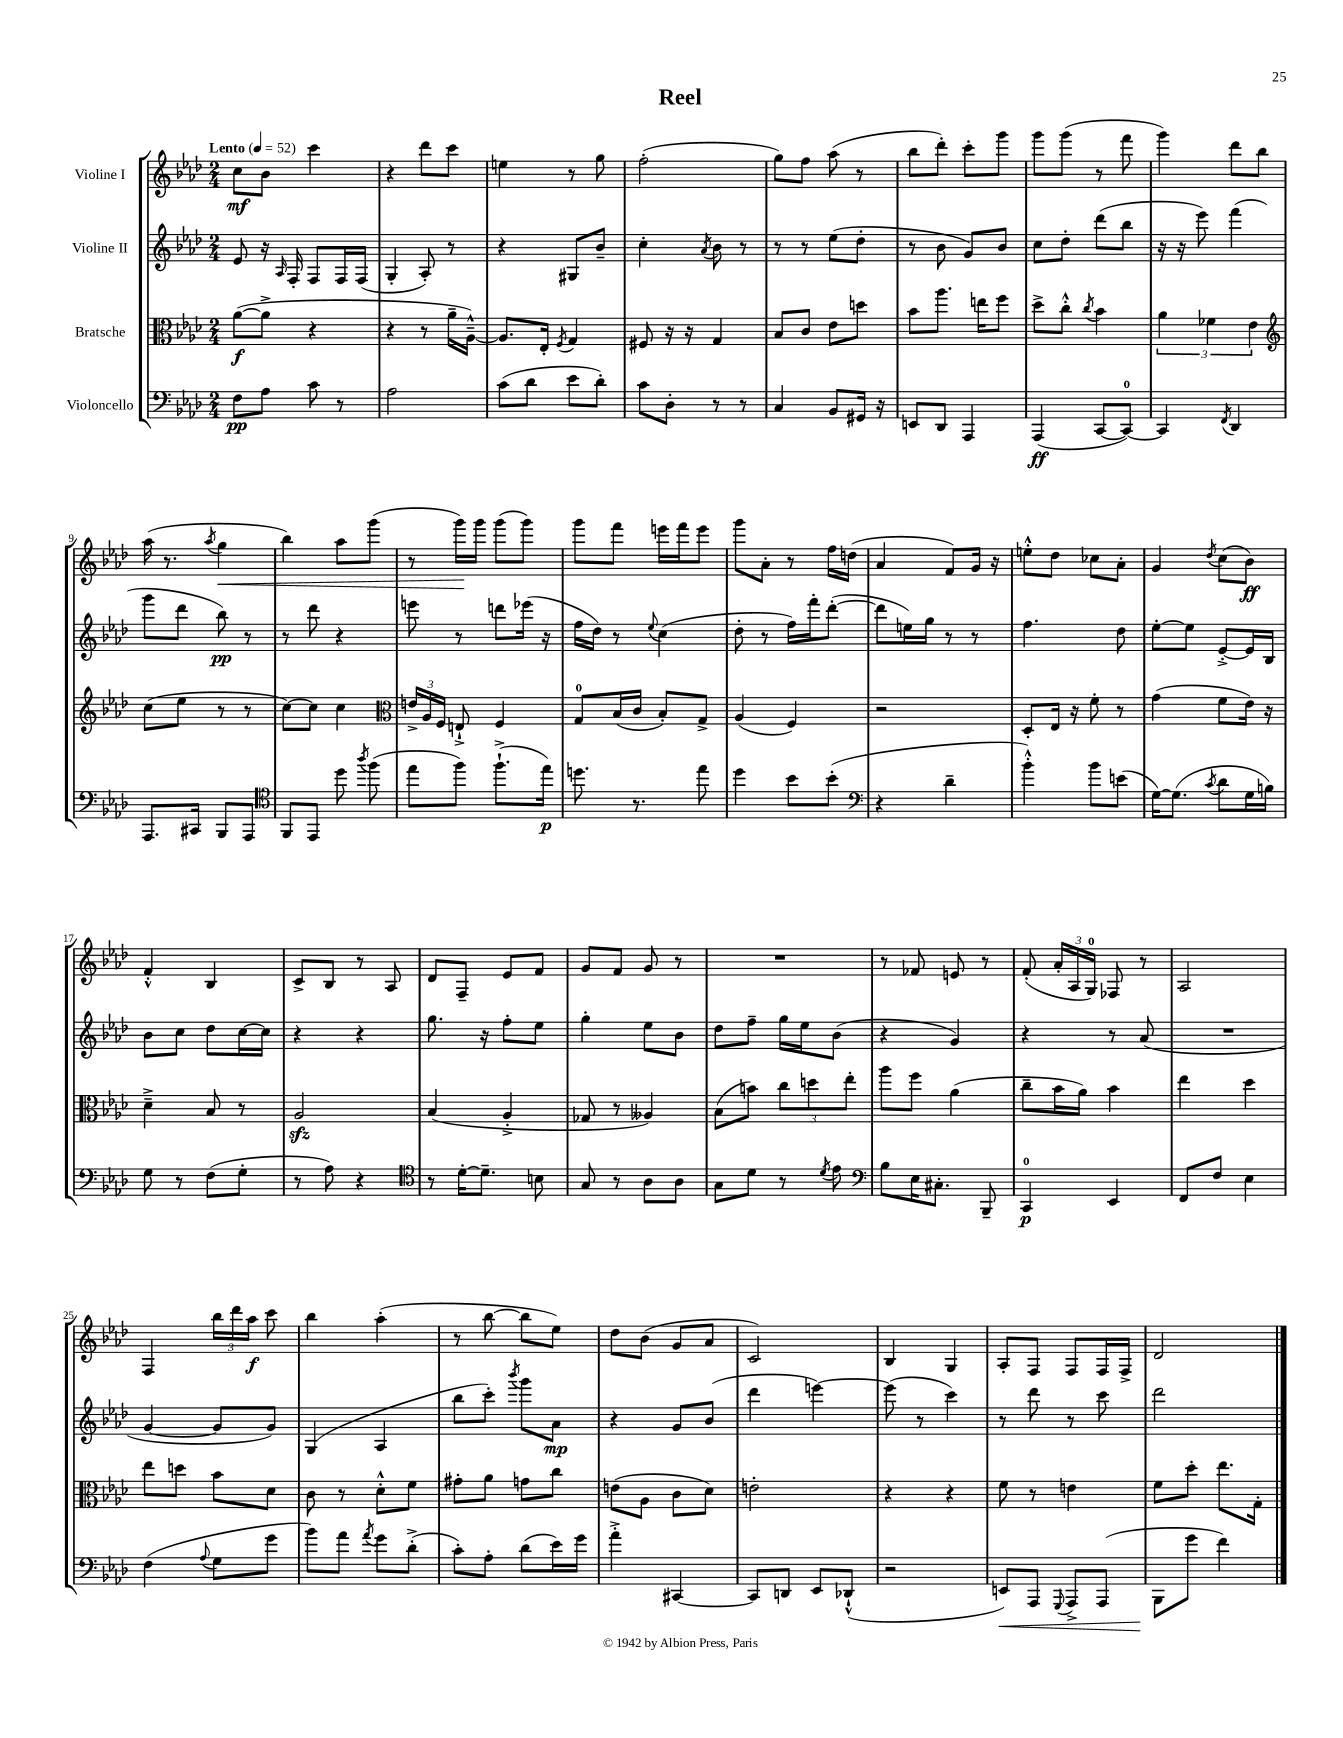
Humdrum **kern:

**kern	**dynam	**kern	**dynam	**kern	**dynam	**kern	**dynam
*part4	*part4	*part3	*part3	*part2	*part2	*part1	*part1
*staff4	*staff4	*staff3	*staff3	*staff2	*staff2	*staff1	*staff1
*I"Violoncello	*	*I"Bratsche	*	*I"Violine II	*	*I"Violine I	*
*clefF4	*	*clefC3	*	*clefG2	*	*clefG2	*
*k[b-e-a-d-]	*	*k[b-e-a-d-]	*	*k[b-e-a-d-]	*	*k[b-e-a-d-]	*
*M2/4	*	*M2/4	*	*M2/4	*	*M2/4	*
*MM52	*	*MM52	*	*MM52	*	*MM52	*
=1	=1	=1	=1	=1	=1	=1	=1
!	!	!	!	!	!	!LO:TX:a:B:t=Lento	!
8F\L	pp	([8a-\L	f	8e-/	.	8cc\L	mf
8A-\J	.	8a-^\J]	.	16r	.	8b-\J	.
.	.	.	.	16qqA-/	.	.	.
.	.	.	.	16F'/	.	.	.
8c\	.	4r	.	8F/L	.	4ccc\	.
8r	.	.	.	16F/L	.	.	.
.	.	.	.	(16F/JJ	.	.	.
=2	=2	=2	=2	=2	=2	=2	=2
2A-\	.	4r	.	4G'/	.	4r	.
.	.	8r	.	8A-'/)	.	8ddd-\L	.
.	.	16a-~\LL	.	8r	.	8ccc\J	.
.	.	[16A-~^^\JJ)	.	.	.	.	.
=3	=3	=3	=3	=3	=3	=3	=3
(8c\L	.	8.A-/L]	.	4r	.	4een\	.
8d-\J	.	.	.	.	.	.	.
.	.	16E-'/Jk	.	.	.	.	.
.	.	8qF/	.	.	.	.	.
8e-\L	.	4G/	.	8G#X/L	.	8r	.
8d-'\J)	.	.	.	8b-~/J	.	8gg\	.
=4	=4	=4	=4	=4	=4	=4	=4
8c\L	.	8F#X/	.	4cc'\	.	(2ff'\	.
8D-'\J	.	16r	.	.	.	.	.
.	.	16r	.	.	.	.	.
.	.	.	.	8qa-/	.	.	.
8r	.	4G/	.	8b-\	.	.	.
8r	.	.	.	8r	.	.	.
=5	=5	=5	=5	=5	=5	=5	=5
4C/	.	8B-/L	.	8r	.	8gg\L)	.
.	.	8c/J	.	8r	.	8ff\J	.
8BB-/L	.	8e-\L	.	(8ee-\L	.	(8aa-\	.
16GG#X/Jk	.	8ddn\J	.	8dd-'\J	.	8r	.
16r	.	.	.	.	.	.	.
=6	=6	=6	=6	=6	=6	=6	=6
8EEn/L	.	8b-\L	.	8r	.	8bb-\L	.
8DD-/J	.	8.aa-\J	.	8b-\	.	8ddd-'\J)	.
4AAA-/	.	.	.	8g/L)	.	8ccc'\L	.
.	.	16een\KL	.	.	.	.	.
.	.	8ff\J	.	8b-/J	.	8ggg\J	.
=7	=7	=7	=7	=7	=7	=7	=7
(4AAA-/	ff	8dd-^\L	.	8cc\L	.	8ggg\L	.
.	.	8cc'^^\J	.	8dd-'\J	.	(8ggg\J	.
.	.	8qcc/	.	.	.	.	.
[8CC/L	.	4b-\	.	(8ddd-\L	.	8r	.
8CC/J_)	.	.	.	8bb-\J	.	8fff\	.
=8	=8	=8	=8	=8	=8	=8	=8
4CC/]	.	6a-\	.	16r	.	4ggg\)	.
.	.	.	.	16r	.	.	.
.	.	.	.	8eee-\)	.	.	.
.	.	6f-X\	.	.	.	.	.
8qFF/	.	.	.	.	.	.	.
4DD-/	.	.	.	(4fff\	.	8ddd-\L	.
.	.	6e-\	.	.	.	.	.
.	.	.	.	.	.	8bb-\J	.
!!LO:LB:g=z
=9	=9	=9	=9	=9	=9	=9	=9
*	*	*clefG2	*	*	*	*	*
8.AAA-/L	.	(8cc\L	.	8ggg\L	.	(16aa-\	.
.	.	.	.	.	.	8.r	.
.	.	8ee-\J	.	8ddd-\J	.	.	.
16CC#X/Jk	.	.	.	.	.	.	.
.	.	.	.	.	.	8qaa-/	.
!	!	!	!	!	!	!	!LO:HP:b
8BBB-/L	.	8r	.	8bb-\)	pp	4gg\	<
8AAA-/J	.	8r	.	8r	.	.	.
=10	=10	=10	=10	=10	=10	=10	=10
*clefC4	*	*	*	*	*	*	*
8FF/L	.	[8cc\L)	.	8r	.	4bb-\)	.
8EE-/J	.	8cc\J]	.	8ddd-\	.	.	.
8dd-\	.	4cc\	.	4r	.	8aa-\L	.
8qaa-/	.	.	.	.	.	.	.
(8ff\	.	.	.	.	.	(8ggg\J	.
=11	=11	=11	=11	=11	=11	=11	=11
*	*	*clefC3	*	*	*	*	*
8ee-\L	.	24en^/LL	.	8eeen\	.	8r	.
.	.	24A-/	.	.	.	.	.
.	.	24F/JJ	.	.	.	.	.
8ff\J)	.	8En`^/	.	8r	.	16ggg\LL)	.
.	.	.	.	.	.	16ggg\JJ	[
(8.ff`^\L	.	4F/	.	8dddn\L	.	(8ggg\L	.
.	.	.	.	(16eee-X\Jk	.	8ggg\J)	.
16ee-\Jk)	p	.	.	16r	.	.	.
=12	=12	=12	=12	=12	=12	=12	=12
8.ddn\	.	8G/L	.	16ff\LL	.	8ggg\L	.
.	.	.	.	16dd-\JJ)	.	.	.
.	.	(16B-/L	.	8r	.	8fff\J	.
8.r	.	16c/JJ	.	.	.	.	.
.	.	.	.	8qqee-/	.	.	.
.	.	8B-'/L)	.	(4cc\	.	16eeen\LL	.
.	.	.	.	.	.	16fff\J	.
8ee-\	.	8G^/J	.	.	.	8eee\J	.
=13	=13	=13	=13	=13	=13	=13	=13
4dd-\	.	(4A-/	.	8dd-'\	.	8ggg\L	.
.	.	.	.	8r	.	8a-'\J	.
8b-\L	.	4F/)	.	16ff\LL)	.	8r	.
.	.	.	.	16fff'\J	.	.	.
(8b-'\J	.	.	.	([8ddd-'\J	.	16ff\LL	.
.	.	.	.	.	.	(16ddn\JJ	.
=14	=14	=14	=14	=14	=14	=14	=14
*clefF4	*	*	*	*	*	*	*
4r	.	2r	.	8ddd-\L]	.	4a-/	.
.	.	.	.	16een\L)	.	.	.
.	.	.	.	16gg\JJ	.	.	.
4d-~\	.	.	.	8r	.	8f/L)	.
.	.	.	.	8r	.	16g/Jk	.
.	.	.	.	.	.	16r	.
=15	=15	=15	=15	=15	=15	=15	=15
4b-'^^\)	.	8D-'/L	.	4.ff\	.	8een'^^\L	.
.	.	16E-/Jk	.	.	.	8dd-\J	.
.	.	16r	.	.	.	.	.
8b-\L	.	8f'\	.	.	.	8cc-X\L	.
(8en\J	.	8r	.	8dd-\	.	8a-'\J	.
=16	=16	=16	=16	=16	=16	=16	=16
[16G\KL)	.	(4g\	.	[8ee-'\L	.	4g/	.
(8.G\J]	.	.	.	.	.	.	.
.	.	.	.	8ee-\J]	.	.	.
8qc/	.	.	.	.	.	8qdd-/	.
8d-\L	.	8f\L	.	[8e-'^/L	.	(8cc\L	.
16G\L	.	16e-\Jk)	.	16e-/L]	.	8b-\J)	ff
16Bn\JJ)	.	16r	.	16B-/JJ	.	.	.
!!LO:LB:g=z
=17	=17	=17	=17	=17	=17	=17	=17
8G\	.	4d-~^\	.	8b-\L	.	4f'^^/	.
8r	.	.	.	8cc\J	.	.	.
(8F\L	.	8B-/	.	8dd-\L	.	4B-/	.
8G'\J	.	8r	.	[16cc\L	.	.	.
.	.	.	.	16cc\JJ]	.	.	.
=18	=18	=18	=18	=18	=18	=18	=18
8r	.	2A-zz/	.	4r	.	8c^/L	.
8A-\)	.	.	.	.	.	8B-/J	.
4r	.	.	.	4r	.	8r	.
.	.	.	.	.	.	8A-/	.
=19	=19	=19	=19	=19	=19	=19	=19
*clefC4	*	*	*	*	*	*	*
8r	.	(4B-/	.	8.gg\	.	8d-/L	.
[16d-'\KL	.	.	.	.	.	8F~/J	.
8.d-~\J]	.	.	.	16r	.	.	.
.	.	4A-'^/	.	8ff'\L	.	8e-/L	.
8Bn\	.	.	.	8ee-\J	.	8f/J	.
=20	=20	=20	=20	=20	=20	=20	=20
8G/	.	8G-X/	.	4gg'\	.	8g/L	.
8r	.	8r	.	.	.	8f/J	.
8A-\L	.	4A--X/)	.	8ee-\L	.	8g/	.
8A-\J	.	.	.	8b-\J	.	8r	.
=21	=21	=21	=21	=21	=21	=21	=21
8G\L	.	(8B-\L	.	8dd-\L	.	2r	.
8d-\J	.	8bn\J)	.	8ff~\J	.	.	.
8r	.	12cc\L	.	16gg\LL	.	.	.
.	.	.	.	16ee-\J	.	.	.
.	.	12ddn\	.	.	.	.	.
8qd-/	.	.	.	.	.	.	.
8e-\	.	.	.	(8b-\J	.	.	.
.	.	12ee-'\J	.	.	.	.	.
=22	=22	=22	=22	=22	=22	=22	=22
*clefF4	*	*	*	*	*	*	*
8B-\L	.	8aa-\L	.	4r	.	8r	.
16E-\K	.	8ff\J	.	.	.	8f-X/	.
8.C#X'\J	.	.	.	.	.	.	.
.	.	(4a-\	.	4g/)	.	8en/	.
8BBB-~/	.	.	.	.	.	8r	.
=23	=23	=23	=23	=23	=23	=23	=23
4CC/	p	8cc~\L	.	4r	.	(8f'/	.
.	.	16b-\L	.	.	.	24a-'/LL	.
.	.	.	.	.	.	24A-/	.
.	.	16a-\JJ)	.	.	.	.	.
.	.	.	.	.	.	24G/JJ)	.
4EE-/	.	4b-\	.	8r	.	8F-X/	.
.	.	.	.	(8a-/	.	8r	.
=24	=24	=24	=24	=24	=24	=24	=24
8FF/L	.	4ee-\	.	2r	.	2A-/	.
8F/J	.	.	.	.	.	.	.
4E-\	.	4dd-\	.	.	.	.	.
!!LO:LB:g=z
=25	=25	=25	=25	=25	=25	=25	=25
(4F\	.	8ee-\L	.	[4g/	.	4F/	.
.	.	8ddn\J	.	.	.	.	.
8qqA-/	.	.	.	.	.	.	.
8G\L	.	8b-\L	.	8g/L]	.	24bb-\LL	.
.	.	.	.	.	.	24ddd-\	.
.	.	.	.	.	.	24aa-\JJ	f
8g\J	.	8d-\J	.	8g/J)	.	8ccc\	.
=26	=26	=26	=26	=26	=26	=26	=26
8b-\L)	.	8c\	.	(4G/	.	4bb-\	.
8a-\J	.	8r	.	.	.	.	.
8qa-/	.	.	.	.	.	.	.
8g\L	.	8d-'^^\L	.	4A-/	.	(4aa-'\	.
(8d-'^\J	.	8f\J	.	.	.	.	.
=27	=27	=27	=27	=27	=27	=27	=27
8c'\L)	.	8g#X'\L	.	8bb-\L	.	8r	.
8A-'\J	.	8a-\J	.	8ccc'\J)	.	[8bb-\	.
.	.	.	.	8qbbb-/	.	.	.
(8d-\L	.	8gn\L	.	8ggg\L	.	8bb-\L]	.
16e-\L)	.	8cc\J	.	8a-\J	mp	8ee-\J)	.
16g\JJ	.	.	.	.	.	.	.
=28	=28	=28	=28	=28	=28	=28	=28
4a-'^\	.	(8en\L	.	4r	.	8dd-\L	.
.	.	8A-\J	.	.	.	(8b-\J	.
[4CC#X/	.	8c\L	.	8g/L	.	8g/L	.
.	.	8d-\J)	.	(8b-/J	.	8a-/J	.
=29	=29	=29	=29	=29	=29	=29	=29
8CC#/L]	.	2en'\	.	4ddd-\	.	2c/)	.
8DDn/J	.	.	.	.	.	.	.
8EE-/L	.	.	.	[4eeen\)	.	.	.
(8DD-X`^^/J	.	.	.	.	.	.	.
=30	=30	=30	=30	=30	=30	=30	=30
2r	.	4r	.	(8eee\]	.	4B-/	.
.	.	.	.	8r	.	.	.
.	.	4r	.	4ccc\)	.	4G/	.
=31	=31	=31	=31	=31	=31	=31	=31
!	!LO:HP:b	!	!	!	!	!	!
8EEn/L)	<	8f\	.	8r	.	8A-'/L	.
8AAA-/J	.	8r	.	8ddd-\	.	8F/J	.
8qqGGG/	.	.	.	.	.	.	.
8AAA-^/L	.	4en\	.	8r	.	8F/L	.
(8AAA-/J	.	.	.	8ccc\	.	16F/L	.
.	.	.	.	.	.	16F^/JJ	.
=32	=32	=32	=32	=32	=32	=32	=32
8BBB-\L	.	8f\L	.	2ddd-\	.	2d-/	.
8g\J	[	8dd-'\J	.	.	.	.	.
4f\)	.	8.ee-\L	.	.	.	.	.
.	.	16G'\Jk	.	.	.	.	.
==	==	==	==	==	==	==	==
*-	*-	*-	*-	*-	*-	*-	*-
